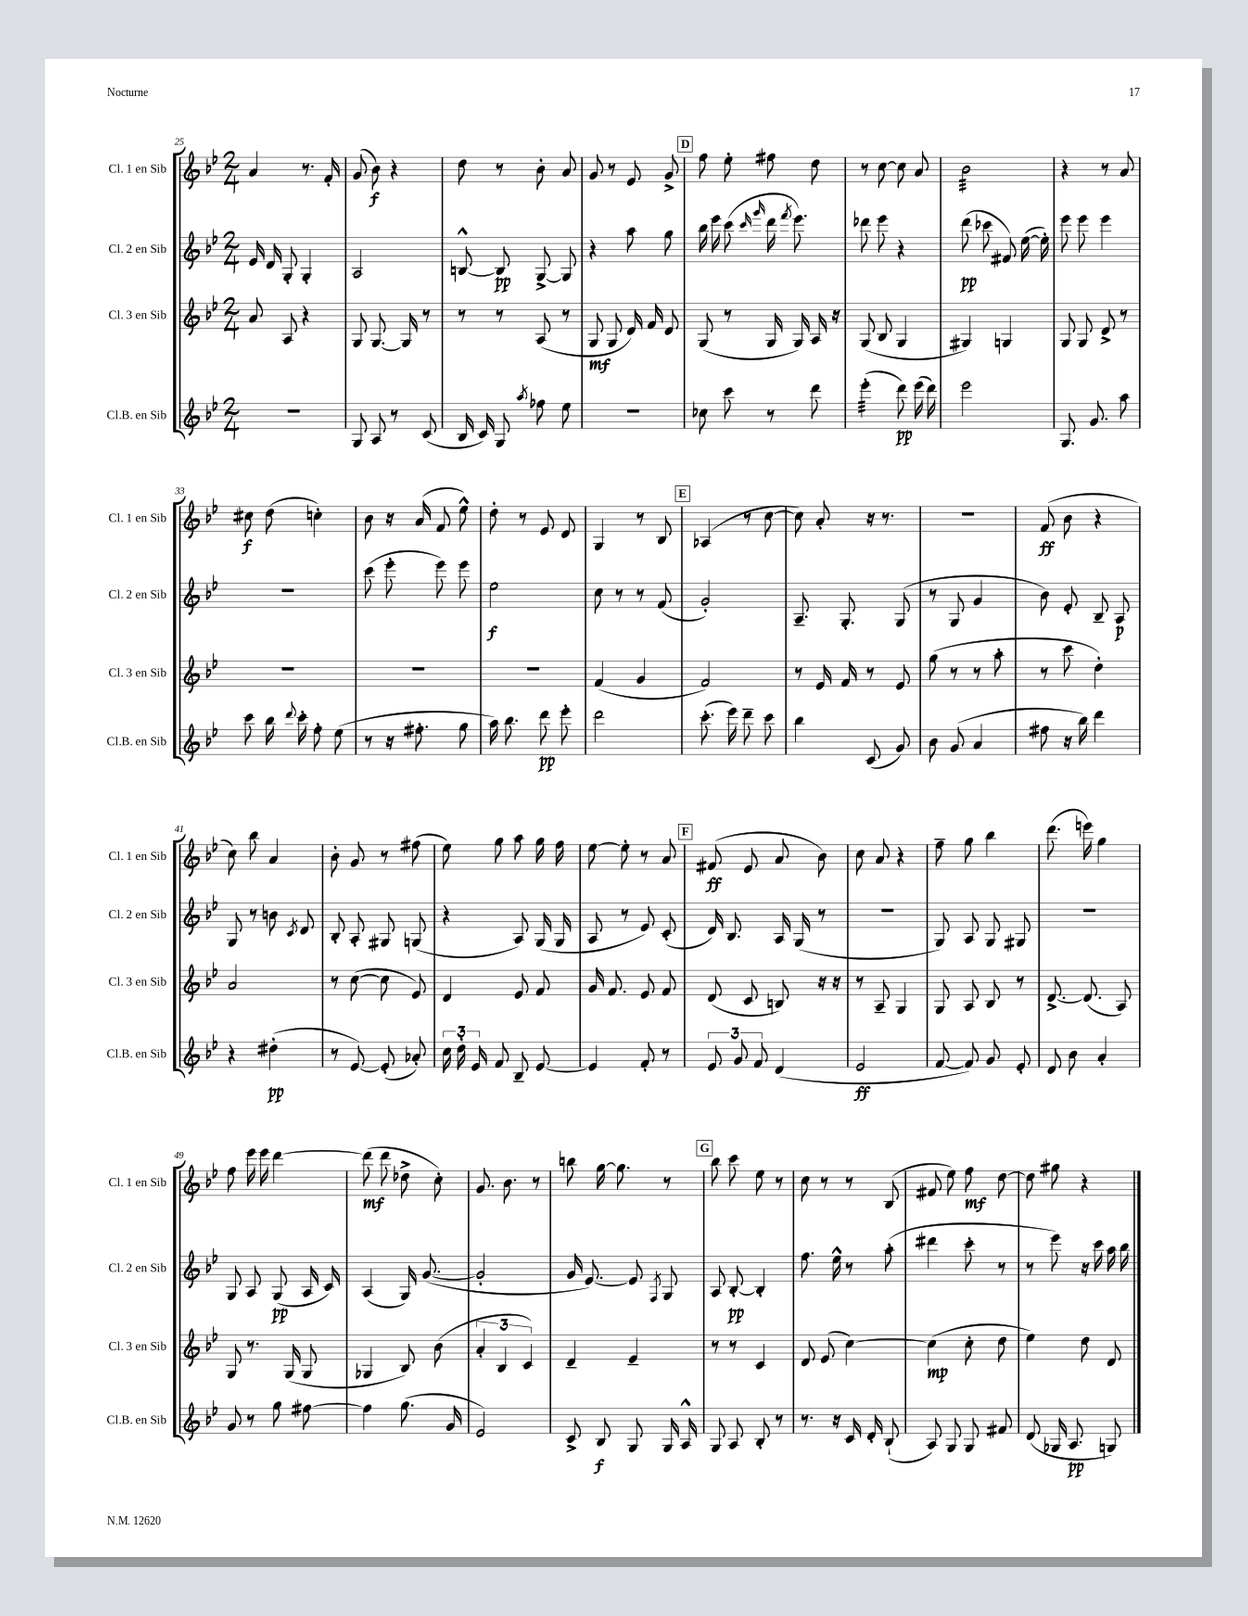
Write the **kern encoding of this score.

**kern	**kern	**kern	**kern
*staff4	*staff3	*staff2	*staff1
*clefG2	*clefG2	*clefG2	*clefG2
*k[b-e-]	*k[b-e-]	*k[b-e-]	*k[b-e-]
*M2/4	*M2/4	*M2/4	*M2/4
2r	8a	16e-	4a
.	.	16d	.
.	8A	8G'	.
.	4r	4G'	8.r
.	.	.	16f'
=	=	=	=
8G	8G	2A	(8g
8A	[8.G	.	8b-)
8r	.	.	4r
.	16G]	.	.
(8c	8r	.	.
=	=	=	=
16B-	8r	[8B^^	8dd
16c)	.	.	.
8G	8r	8B]	8r
8qaa	.	.	.
8ff-	(8A	[8G^	8b-'
8ee-	8r	8G]	8a
=	=	=	=
2r	8G	4r	8g
.	8G	.	8r
.	16d)	8aa	8e-
.	16f	.	.
.	8d	8gg	8g^
=	=	=	=
8cc-	(8G	16bb-	8ff
.	.	16eee-	.
8ccc	8r	(8ccc	8ee-'
.	.	16qqccc	.
.	.	16qqggg	.
8r	16G	16ddd	8ff#
.	.	8qfff	.
.	16G)	8.eee-)	.
8ddd	16A	.	8dd
.	16r	.	.
=	=	=	=
(4eee-'	(8G	8ddd-	8r
.	8B-	8eee-	[8cc
8ddd)	4G	4r	8cc]
(16eee-	.	.	8a
16ddd)	.	.	.
=	=	=	=
2eee-	4G#)	(8ddd	2b-
.	.	8ccc-	.
.	4G	8f#)	.
.	.	([16ee-	.
.	.	16ee-'])	.
=	=	=	=
8.G	8G	8eee-	4r
.	8G	8eee-	.
8.g	.	.	.
.	8d^	4eee-	8r
8aa	8r	.	8a
=	=	=	=
8ccc	2r	2r	8cc#
16bb-	.	.	(8dd
8qqddd	.	.	.
16ccc'	.	.	.
8ff'	.	.	4cc')
(8ee-	.	.	.
=	=	=	=
8r	2r	(8ccc	8b-
16r	.	8eee-'	16r
8.ff#'	.	.	(16a
.	.	8eee-)	8f
8gg	.	8eee-	8ee-^^)
=	=	=	=
16aa)	2r	2ee-	8dd'
8.bb-	.	.	.
.	.	.	8r
8ddd	.	.	8e-
8eee-'	.	.	8d
=	=	=	=
2ddd	(4f	8cc	4G
.	.	8r	.
.	4g	8r	8r
.	.	(8f	8B-
=	=	=	=
(8.ccc'	2f)	2g')	(4A-
16eee-)	.	.	.
8ddd~	.	.	8r
8ccc	.	.	[8cc
=	=	=	=
4bb-	8r	8.A~	8cc])
.	16e-	.	8a'
.	16f	8.G'	.
(8c	8r	.	16r
.	.	.	8.r
8g)	8e-	(8G	.
=	=	=	=
8b-	(8gg	8r	2r
(8g	8r	8G	.
4a	8r	4g	.
.	8aa'	.	.
=	=	=	=
8ff#	8r	8b-)	(8f
16r	8ccc	8e-'	8b-
16bb-)	.	.	.
4ddd	4dd')	8B-~	4r
.	.	8A	.
=	=	=	=
4r	2a	8G	8cc)
.	.	8r	8bb-
(4dd#'	.	8b	4a
.	.	8qc	.
.	.	8d	.
=	=	=	=
8r	8r	8B-'	8b-'
[8e-)	([8cc	8A'	8g
(8e-']	8cc]	8G#	8r
8a-')	8e-)	(8G	(8ff#
=	=	=	=
24cc	4d	4r	8ee-)
24dd'	.	.	.
24e-	.	.	.
8f	.	.	8gg
8B-~	8e-	8A)	8aa
[8e-	8f	(16G	16gg
.	.	16G	16ff
=	=	=	=
4e-]	16g	8A	[8ee-
.	8.f	.	.
.	.	8r	8ee-']
8f'	8e-	8e-)	8r
8r	8f	(8c'	8a
=	=	=	=
12e-	(8d	16d)	(8f#
.	.	8.B-	.
12g	.	.	.
.	8c	.	8e-
12f	.	.	.
(4d	8B)	16A	8a
.	.	(16G	.
.	16r	8r	8b-)
.	16r	.	.
=	=	=	=
2e-	8r	2r	8cc
.	8A~	.	8a
.	4G	.	4r
=	=	=	=
[8f	8G	8G)	8ff~
8f])	8A	8A	8gg
8g	8B-	8G	4bb-
8e-'	8r	8G#	.
=	=	=	=
8d	[8.d^	2r	(8.ddd
8b-	.	.	.
.	(8.d]	.	16eee)
4a'	.	.	4gg
.	8A)	.	.
=	=	=	=
8g	8G	8G	8ff
8r	8.r	8A	16eee-
.	.	.	16eee-
8gg	.	(8G	[4ddd
.	(16G	.	.
[8ff#	8G	16A	.
.	.	16c)	.
=	=	=	=
4ff#]	4G-	(4A	(8ddd]
.	.	.	8ddd
(8.gg	8B-)	16G)	8dd-^
.	.	([8.g	.
.	(8b-	.	8cc')
16g	.	.	.
=	=	=	=
2e-)	6a'	2g']	8.g
.	6B-	.	.
.	.	.	8.b-
.	6c)	.	.
.	.	.	8r
=	=	=	=
8c^	4d~	16g	8bb
.	.	[8.e-)	.
8B-	.	.	[16gg
.	.	.	8.gg]
8G	4e-~	8e-]	.
.	.	8qF	.
16G	.	8G	8r
16A^^	.	.	.
=	=	=	=
8G	8r	8A	8bb-
8A	8r	[8B-'	8ccc
8B-'	4c	4B-']	8ee-
8r	.	.	8r
=	=	=	=
8.r	8d	8.ff	8cc
.	(8e-	.	8r
16r	.	16ee-^^	.
16c	[4cc)	8r	8r
16d'	.	.	.
(8B-`	.	(8aa'	(8B-
=	=	=	=
8A)	(4cc]	4ddd#	8f#
8G	.	.	8ee-)
8G	8cc'	8ccc'	8ff
8f#	8dd	8r	[8dd
=	=	=	=
(8d	4ee-)	8r	8dd]
16G-	.	8eee-)	8gg#
8.A	.	.	.
.	8dd	16r	4r
.	.	16ccc	.
8G)	8d	16aa	.
.	.	16bb-	.
==	==	==	==
*-	*-	*-	*-
